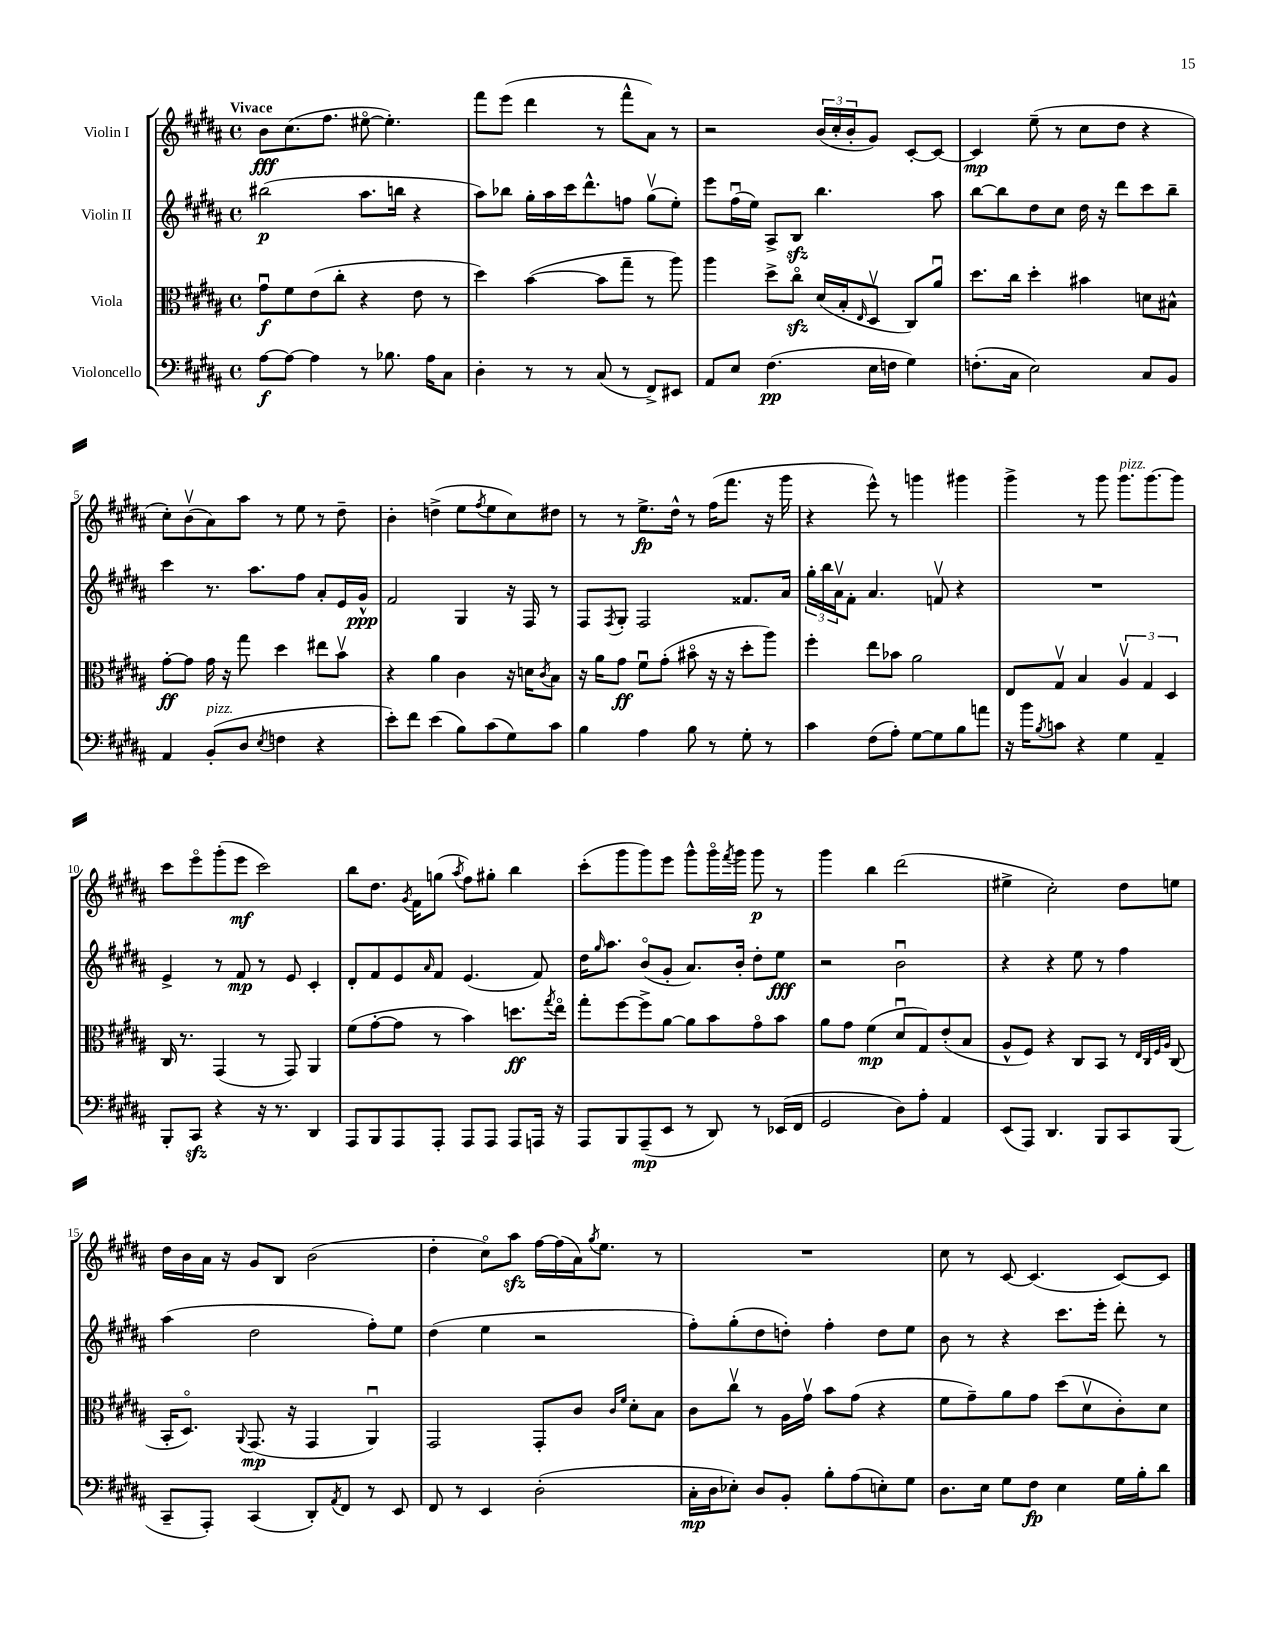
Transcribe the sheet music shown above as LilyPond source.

<<
\new StaffGroup <<
\new Staff = "s0" \with { instrumentName = "Violin I" } {
    \clef treble \key b \major \defaultTimeSignature \time 4/4 \tempo "Vivace"
    b'8\fff cis''8.( fis''8. eis''8~\flageolet eis''4.-.) |
    fis'''8 e'''8( dis'''4 r8 fis'''8-^ ais'8) r8 |
    r2 \tuplet 3/2 { b'16( cis''16-. b'16-. } gis'8) cis'8~-. cis'8~ |
    cis'4\mp e''8--( r8 cis''8 dis''8 r4 |
    cis''8-.) b'8\upbow( ais'8) ais''8 r8 e''8 r8 dis''8-- |
    b'4-. d''4->( e''8 \acciaccatura { fis''8 } e''8 cis''8) dis''8 |
    r8 r8 e''8.->\fp dis''16-^ r8 fis''16( fis'''8. r16 gis'''16 |
    r4 e'''8-^) r8 g'''4 gis'''4 |
    gis'''4-> r8 gis'''8 gis'''8.^\markup { \italic "pizz." } gis'''8.~ gis'''8 |
    cis'''8 e'''8\flageolet gis'''8-.( e'''8\mf cis'''2) |
    b''8 dis''8. \acciaccatura { gis'8 } fis'16 g''8( \acciaccatura { ais''8 } fis''8) gis''8-. b''4 |
    cis'''8-.( gis'''8 gis'''8) e'''8 gis'''8-^ gis'''16\flageolet \acciaccatura { fis'''8 } gis'''16 gis'''8\p r8 |
    gis'''4 b''4 dis'''2( |
    eis''4-> cis''2-.) dis''8 e''8 |
    dis''16 b'16 ais'16 r16 gis'8 b8 b'2( |
    dis''4-. cis''8\flageolet) ais''8\sfz fis''16~ fis''16( ais'16) \acciaccatura { gis''8 } e''8. r8 |
    R1 |
    cis''8 r8 cis'8~ cis'4.( cis'8~) cis'8 \bar "|." |
}
\new Staff = "s1" \with { instrumentName = "Violin II" } {
    \clef treble \key b \major \defaultTimeSignature \time 4/4
    bis''2\p( ais''8. b''16 r4 |
    ais''8) bes''8 gis''16-. ais''16 cis'''16 dis'''8.-^ f''8 gis''8\upbow( e''8-.) |
    e'''8 fis''16\downbow( e''16) ais8-> b8\sfz b''4. ais''8 |
    b''8~ b''8 dis''8 cis''8 dis''16 r16 dis'''8 cis'''8 b''8-- |
    cis'''4 r8. ais''8. fis''8 ais'8-. e'16 gis'16-^\ppp |
    fis'2 gis4 r16 fis16 r8 |
    fis8 \acciaccatura { fis8 } gis8-. fis2 fisis'8. ais'16 |
    \tuplet 3/2 { gis''16-. b''16 ais'16\upbow } fis'8-. ais'4. f'8\upbow r4 |
    R1 |
    e'4-> r8 fis'8\mp r8 e'8 cis'4-. |
    dis'8-. fis'8 e'8 \grace { ais'16 } fis'8 e'4.( fis'8) |
    dis''16 \grace { gis''16 } ais''8. b'8\flageolet( gis'8-. ais'8.) b'16-. dis''8-. e''8\fff |
    r2 b'2\downbow |
    r4 r4 e''8 r8 fis''4 |
    ais''4( dis''2 fis''8-.) e''8 |
    dis''4( e''4 r2 |
    fis''8-.) gis''8-.( dis''8 d''8-.) fis''4-. d''8 e''8 |
    b'8 r8 r4 cis'''8. e'''16-. dis'''8-. r8 \bar "|." |
}
\new Staff = "s2" \with { instrumentName = "Viola" } {
    \clef alto \key b \major \defaultTimeSignature \time 4/4
    gis'8\downbow\f fis'8 e'8( cis''8-. r4 e'8 r8 |
    dis''4) b'4~( b'8 gis''8-- r8 ais''8) |
    ais''4 dis''8-> cis''8\flageolet\sfz dis'16( b16-. \grace { e16 } dis8\upbow cis8) ais'8\downbow |
    dis''8. cis''16 dis''4-. bis'4 d'8 bis8-^ |
    gis'8~-.\ff gis'8 gis'16 r16 gis''8 dis''4 eis''8 b'8\upbow |
    r4 ais'4 cis'4 r16 d'16 \acciaccatura { cis'8 } b8 |
    r16 ais'16 gis'8\ff fis'8\downbow gis'8-.( bis'8\flageolet r16 r16 dis''8-. ais''8) |
    fis''4-. e''8 bes'8 ais'2 |
    e8 gis8\upbow b4 \tuplet 3/2 { ais4\upbow gis4 dis4 } |
    cis16 r8. gis,4( r8 gis,8) ais,4 |
    fis'8( gis'8~-. gis'8 r8 b'4) d''8.\ff \acciaccatura { gis''8 } e''16\flageolet |
    gis''8-. fis''8~ fis''8-> ais'8~ ais'8 b'8 gis'8\flageolet b'8 |
    ais'8 gis'8 fis'4\mp( dis'8\downbow gis8) e'8-.( b8 |
    ais8-^ fis8) r4 cis8 b,8 r8 \grace { e32 cis32 fis32 ais32 } cis8( |
    b,16-. dis8.\flageolet) \appoggiatura { ais,8 } gis,8.\mp( r16 gis,4 ais,4\downbow) |
    gis,2 gis,8-. cis'8 \grace { cis'16 fis'16 } dis'8-. b8 |
    cis'8 cis''8\upbow r8 ais16 gis'16\upbow b'8 gis'8( r4 |
    fis'8 gis'8--) ais'8 gis'8 dis''8( dis'8\upbow cis'8-.) dis'8 \bar "|." |
}
\new Staff = "s3" \with { instrumentName = "Violoncello" } {
    \clef bass \key b \major \defaultTimeSignature \time 4/4
    ais8~\f ais8~ ais4 r8 bes8. ais16 cis8 |
    dis4-. r8 r8 cis8( r8 fis,8->) eis,8 |
    ais,8 e8 fis4.\pp( e16 f16 gis4) |
    f8.-.( cis16 e2) cis8 b,8 |
    ais,4 b,8-.^\markup { \italic "pizz." }( dis8 \acciaccatura { e8 } f4 r4 |
    e'8-.) fis'8 e'4( b8) cis'8( gis8) cis'8 |
    b4 ais4 b8 r8 gis8-. r8 |
    cis'4 fis8( ais8-.) gis8~ gis8 b8 a'8 |
    r16 b'16 \acciaccatura { b8 } c'8 r4 gis4 ais,4-- |
    b,,8-. cis,8\sfz r4 r16 r8. dis,4 |
    ais,,8 b,,8 ais,,8 ais,,8-. ais,,8 ais,,8 ais,,8 a,,16 r16 |
    ais,,8 b,,8 ais,,8--\mp( e,8 r8 dis,8) r8 ees,16( fis,16 |
    gis,2 dis8) ais8-. ais,4 |
    e,8( ais,,8) dis,4. b,,8 cis,8 b,,8( |
    cis,8-- ais,,8-.) cis,4( dis,8-.) \acciaccatura { ais,8 } fis,8 r8 e,8 |
    fis,8 r8 e,4 dis2-.( |
    cis16-.\mp dis16 ees8-.) dis8 b,8-. b8-. ais8( e8-.) gis8 |
    dis8. e16 gis8 fis8\fp e4 gis16 b16-. dis'8 \bar "|." |
}
>>
>>
